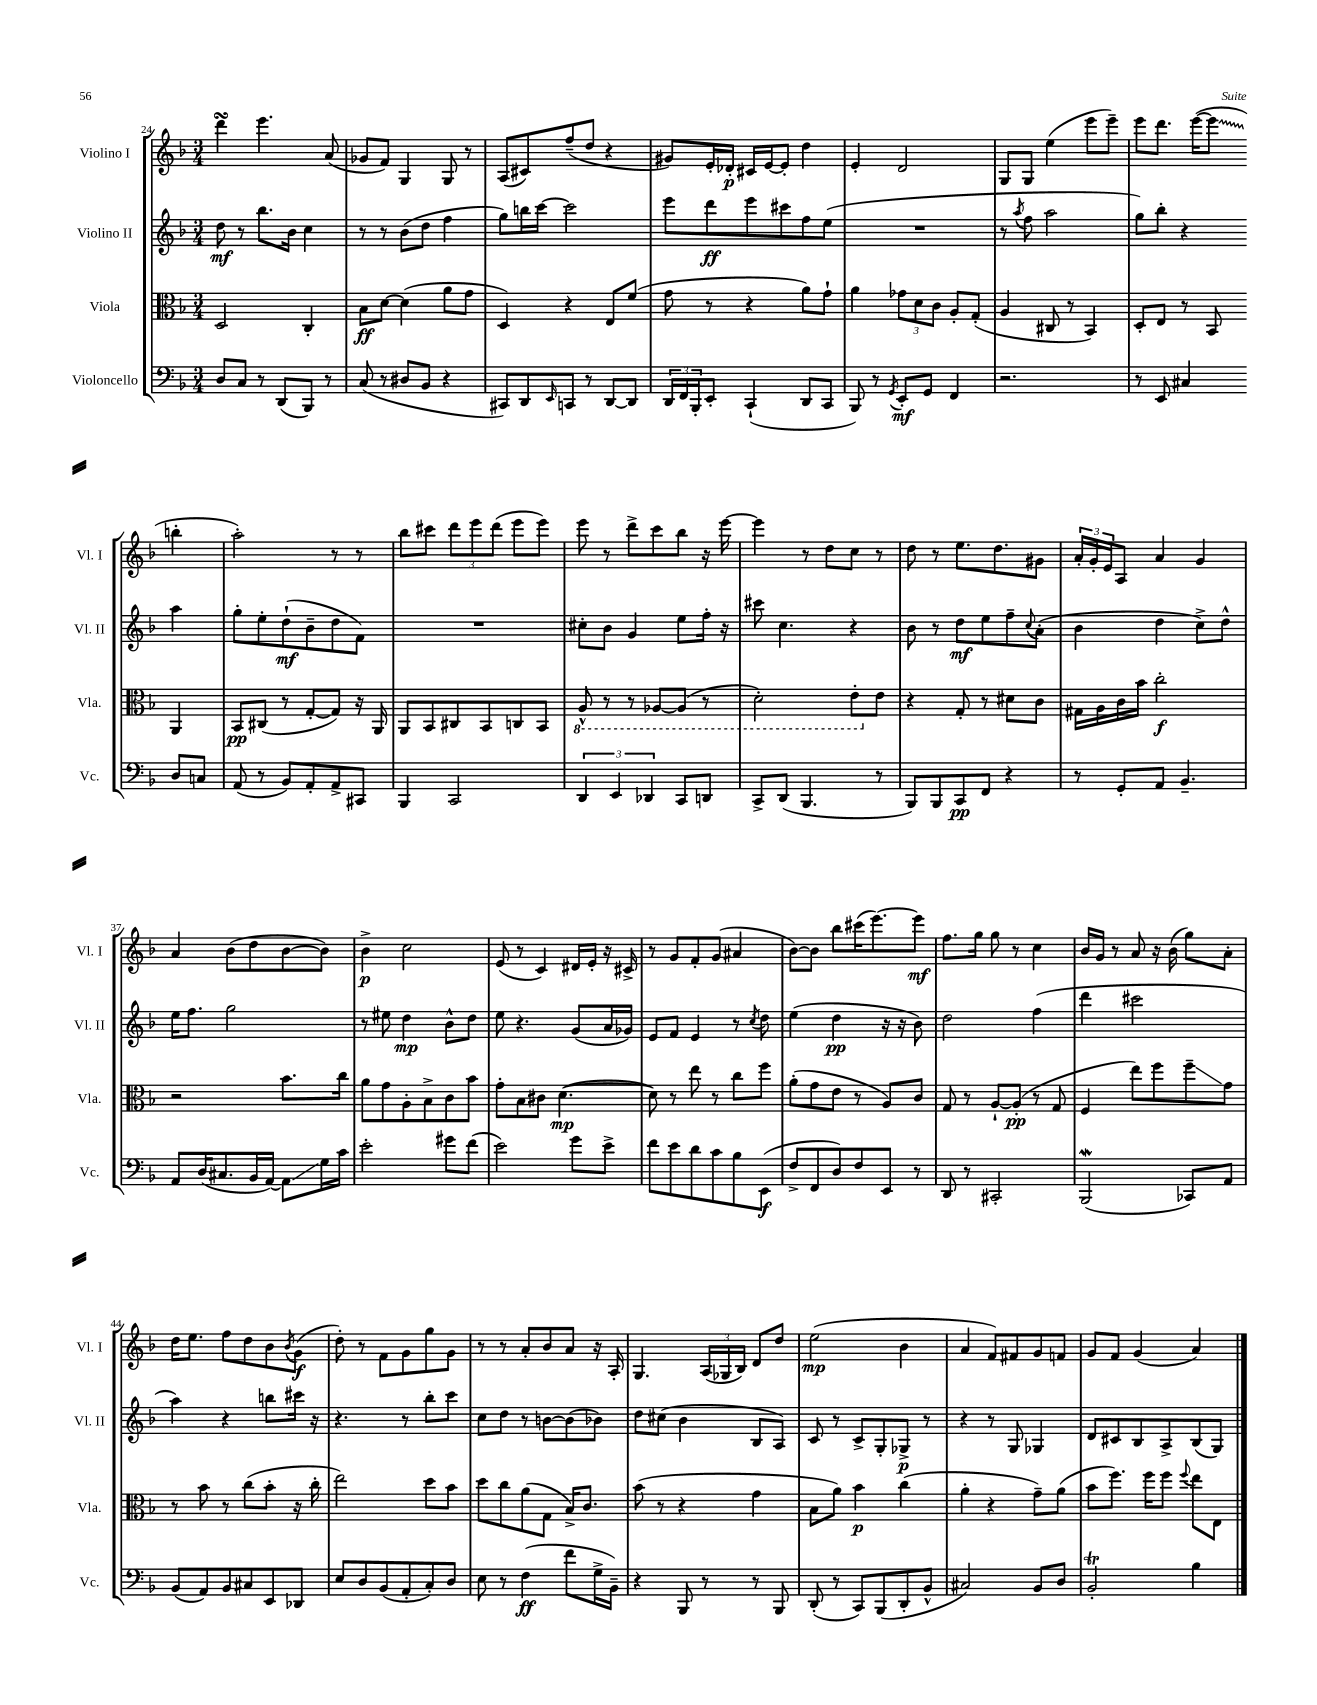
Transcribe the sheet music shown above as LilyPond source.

<<
\new StaffGroup <<
\new Staff = "s0" \with { instrumentName = "Violino I" shortInstrumentName = "Vl. I" } {
    \clef treble \key f \major \numericTimeSignature \time 3/4
    d'''4\turn e'''4. a'8( |
    ges'8 f'8) g4 g8 r8 |
    a8( cis'8) f''8--( d''8 r4 |
    gis'8) e'16-. des'16-.\p cis'16 e'16~ e'8-. d''4 |
    e'4-. d'2 |
    g8 g8 e''4( e'''8 e'''8--) |
    e'''8 d'''8. e'''16~( \once \override Glissando.style = #'zigzag e'''8\glissando b''4-. |
    a''2-.) r8 r8 |
    bes''8 cis'''8 \tuplet 3/2 { d'''8 e'''8 d'''8( } e'''8 e'''8) |
    e'''8 r8 d'''8-> c'''8 bes''8 r16 e'''16~ |
    e'''4 r8 d''8 c''8 r8 |
    d''8 r8 e''8. d''8. gis'8 |
    \tuplet 3/2 { a'16-. g'16-. e'16 } a8 a'4 g'4 |
    a'4 bes'8( d''8 bes'8~ bes'8) |
    bes'4->\p c''2 |
    e'8( r8 c'4) dis'16 e'16-. r16 cis'16-> |
    r8 g'8 f'8-. g'8( ais'4 |
    bes'8~) bes'8 bes''8 cis'''16( e'''8.~) e'''8\mf |
    f''8. g''16 g''8 r8 c''4 |
    bes'16 g'16 r8 a'8 r16 bes'16( g''8) a'8-. |
    d''16 e''8. f''8 d''8 bes'8 \acciaccatura { bes'8 } g'8\f( |
    d''8-.) r8 f'8 g'8 g''8 g'8 |
    r8 r8 a'8-. bes'8 a'8 r16 a16-. |
    g4. \tuplet 3/2 { a16( ges16 bes16) } d'8 d''8 |
    e''2\mp( bes'4 |
    a'4 f'8) fis'8 g'8 f'8 |
    g'8 f'8 g'4( a'4) \bar "|." |
}
\new Staff = "s1" \with { instrumentName = "Violino II" shortInstrumentName = "Vl. II" } {
    \clef treble \key f \major \numericTimeSignature \time 3/4
    d''8\mf r8 bes''8. bes'16 c''4 |
    r8 r8 bes'8( d''8 f''4 |
    g''8) b''16 c'''16~ c'''2 |
    e'''8 d'''8\ff e'''8 cis'''8 f''8 e''8( |
    R2. |
    r8 \acciaccatura { a''8 } f''8 a''2 |
    g''8) bes''8-. r4 a''4 |
    g''8-. e''8-. d''8-!\mf( bes'8-- d''8 f'8) |
    R2. |
    cis''8-. bes'8 g'4 e''8 f''16-. r16 |
    cis'''8 c''4. r4 |
    bes'8 r8 d''8\mf e''8 f''8-- \appoggiatura { c''8 } a'8-.( |
    bes'4 d''4 c''8->) d''8-^ |
    e''16 f''8. g''2 |
    r8 eis''8 d''4\mp bes'8-^ d''8 |
    e''8 r4. g'8( a'16 ges'16) |
    e'8 f'8 e'4 r8 \acciaccatura { c''8 } d''8 |
    e''4( d''4\pp r16 r16 bes'8) |
    d''2 f''4( |
    d'''4 cis'''2 |
    a''4) r4 b''8 cis'''16 r16 |
    r4. r8 bes''8-. c'''8 |
    c''8 d''8 r8 b'8~ b'8( bes'8) |
    d''8 cis''8( bes'4 bes8 a8) |
    c'8 r8 c'8-> g8-. ges8->\p r8 |
    r4 r8 g8 ges4 |
    d'8 cis'8 bes8 a8-> bes8( g8) \bar "|." |
}
\new Staff = "s2" \with { instrumentName = "Viola" shortInstrumentName = "Vla." } {
    \clef alto \key f \major \numericTimeSignature \time 3/4
    d2 c4-. |
    bes8\ff d'8~ d'4( a'8 g'8 |
    d4) r4 e8 f'8( |
    g'8 r8 r4 a'8) g'8-! |
    a'4 \tuplet 3/2 { ges'8 d'8 c'8 } a8-. g8-.( |
    a4 cis8 r8 bes,4) |
    d8-. e8 r8 bes,8 a,4 |
    bes,8\pp cis8( r8 g8~-. g8) r16 a,16 |
    a,8 bes,8 cis8 bes,8 c8 bes,8 |
    \ottava #-1 a,8-^ r8 r8 aes,8~ aes,8( r8 |
    d2-.) e8-. \ottava #0 e'8 |
    r4 g8-. r8 dis'8 c'8 |
    gis16 a16 c'16 bes'16 c''2-.\f |
    r2 bes'8. c''16 |
    a'8 g'8 a8-. bes8-> c'8 bes'8 |
    g'8-. bes8 cis'8 d'4.~\mp( |
    d'8) r8 e''8 r8 c''8 f''8 |
    a'8-.( g'8 e'8 r8 a8) c'8 |
    g8 r8 a8~-! a8-.\pp( r8 g8 |
    f4 e''8) f''8 f''8--\glissando g'8 |
    r8 bes'8 r8 c''8( bes'8-. r16 c''16-. |
    e''2) d''8 bes'8 |
    d''8 c''8 a'8( g8 bes16->) c'8. |
    bes'8( r8 r4 g'4 |
    bes8 a'8) bes'4\p c''4( |
    a'4-. r4 g'8--) a'8( |
    bes'8 f''8.) f''16 f''8 \appoggiatura { f''8 } e''8 e8 \bar "|." |
}
\new Staff = "s3" \with { instrumentName = "Violoncello" shortInstrumentName = "Vc." } {
    \clef bass \key f \major \numericTimeSignature \time 3/4
    d8 c8 r8 d,8( bes,,8) r8 |
    c8( r8 dis8 bes,8 r4 |
    cis,8) d,8 \grace { e,16 } c,8 r8 d,8~ d,8 |
    \tuplet 3/2 { d,16 f,16 bes,,16-. } e,8-. c,4-!( d,8 c,8 |
    bes,,8) r8 \acciaccatura { g,8 } e,8-.\mf g,8 f,4 |
    r2. |
    r8 e,8 cis4 d8 c8 |
    a,8( r8 bes,8) a,8-. a,8-> cis,8 |
    bes,,4 c,2 |
    \tuplet 3/2 { d,4 e,4 des,4 } c,8 d,8 |
    c,8-> d,8( bes,,4. r8 |
    bes,,8) bes,,8 c,8\pp f,8 r4 |
    r8 g,8-. a,8 bes,4.-- |
    a,8 d16( cis8. bes,16 a,16~) a,8\glissando g16 c'16 |
    e'2-. gis'8 f'8( |
    e'2) g'8 e'8-> |
    f'8 e'8 d'8 c'8 bes8 e,8\f( |
    f8-> f,8 d8) f8 e,8 r8 |
    d,8 r8 cis,2-. |
    bes,,2\mordent( ces,8) a,8 |
    bes,8( a,8) bes,8 cis8 e,8 des,8 |
    e8 d8 bes,8( a,8-. c8-.) d8 |
    e8 r8 f4\ff( f'8 g16-> bes,16--) |
    r4 bes,,8 r8 r8 bes,,8 |
    d,8-.( r8 c,8) bes,,8( d,8-. bes,8-^ |
    cis2) bes,8 d8 |
    bes,2-.\trill bes4 \bar "|." |
}
>>
>>
\layout { \context { \Score currentBarNumber = #24 } }
